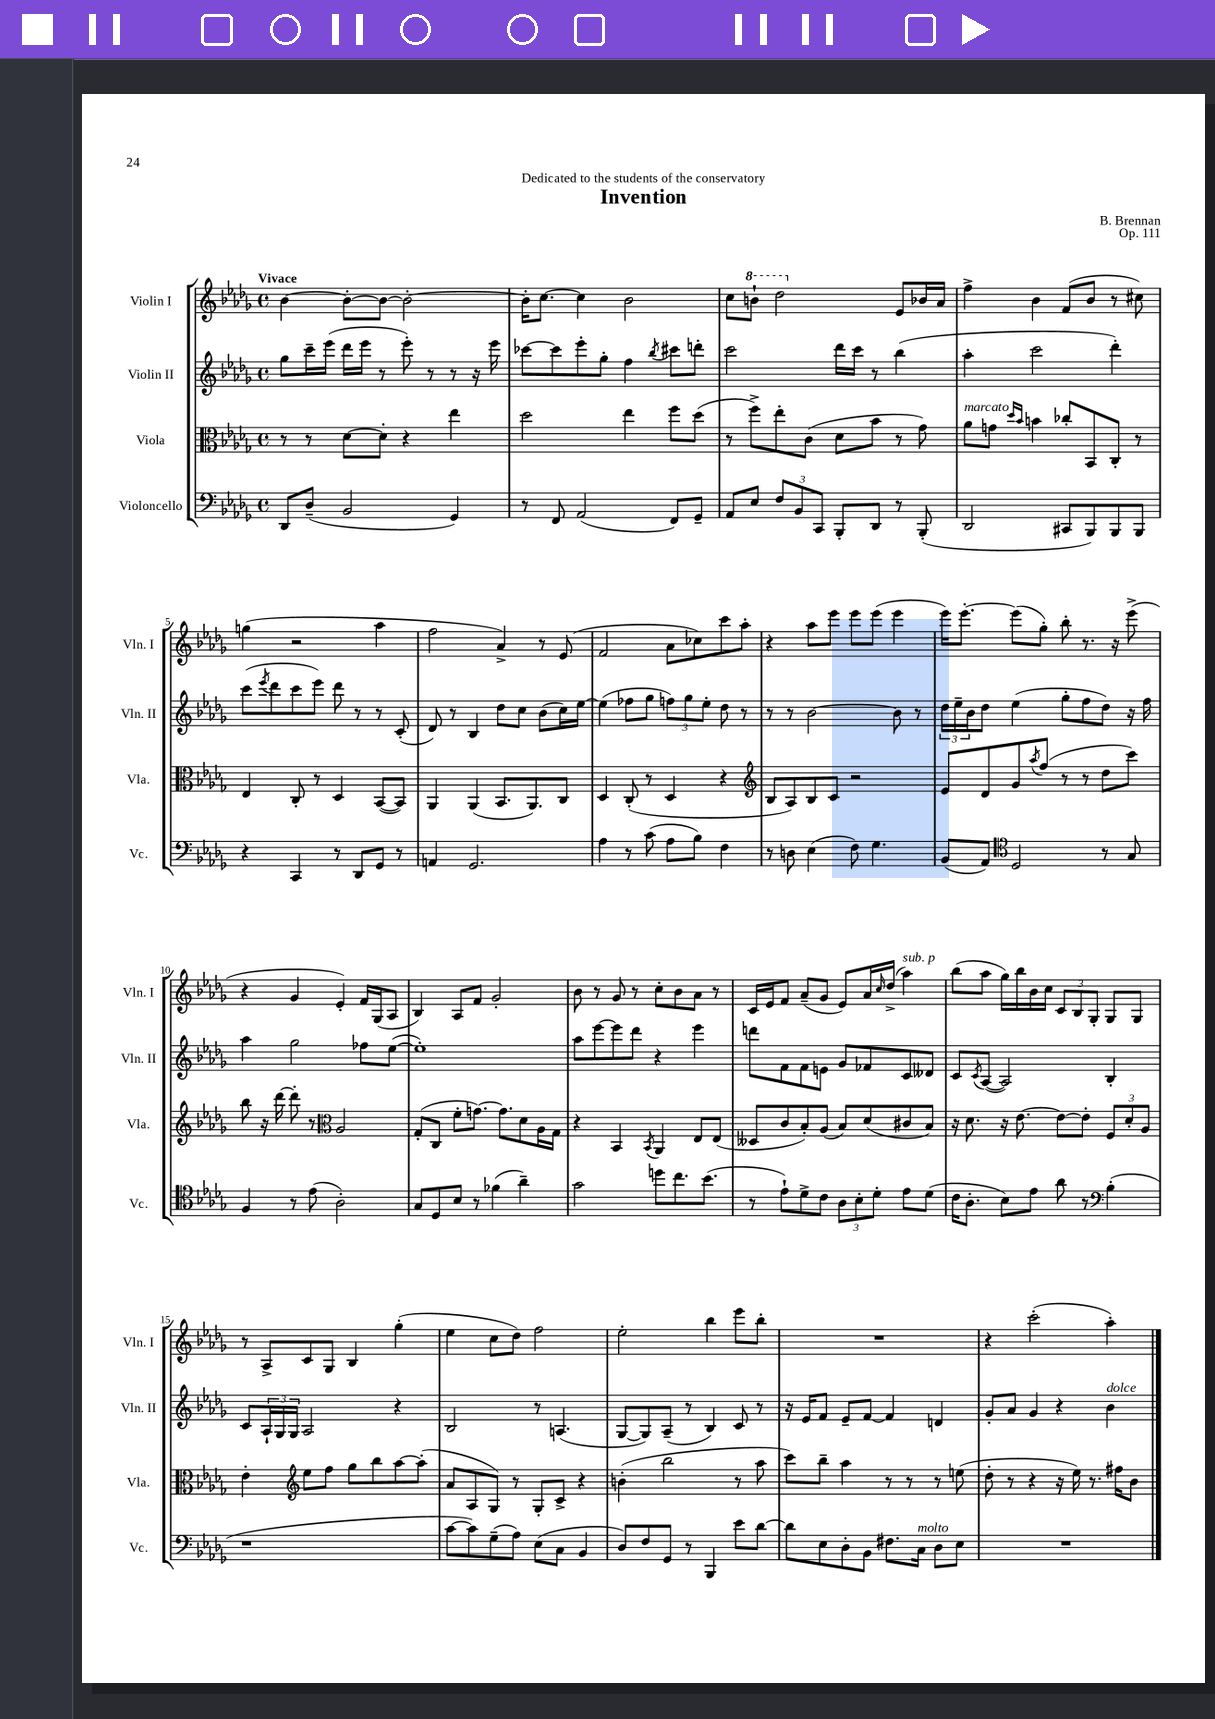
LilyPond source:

\header { title = "Invention" composer = "B. Brennan" dedication = "Dedicated to the students of the conservatory" opus = "Op. 111" }
<<
\new StaffGroup <<
\new Staff = "s0" \with { instrumentName = "Violin I" shortInstrumentName = "Vln. I" } {
    \clef treble \key des \major \defaultTimeSignature \time 4/4 \tempo "Vivace"
    bes'4~ bes'8~-. bes'8~ bes'2~-. |
    bes'16-. c''8.~ c''4 bes'2 |
    c''8 \ottava #1 b''8-! des'''2 \ottava #0 ees'8 bes'!16 aes'16 |
    f''4-> bes'4 f'8( bes'8 r8 cis''8) |
    g''4( r2 aes''4 |
    f''2 aes'4->) r8 ees'8( |
    f'2 aes'8 ces''8) c'''8 aes''8-. |
    r4 aes''8 ees'''8 ees'''8 ees'''8( ees'''4 |
    ees'''16) ees'''8.~-. ees'''8( ges''8-.) bes''8-. r8. r16 ees'''8->( |
    r4 ges'4 ees'4-.) f'16 ges16( aes8 |
    bes4) aes8 f'8 ges'2-. |
    bes'8 r8 ges'8 r8 c''8-. bes'8 aes'8 r8 |
    c'16 ees'16 f'8 aes'8--( ges'8 ees'8) aes'16 \grace { c''16 } des''16->( aes''4^\markup { \italic "sub. p" }) |
    bes''8( aes''8 ges''16) bes''16 bes'16 c''16 \tuplet 3/2 { c'8 bes8 ges8-. } ges8 ges8 |
    r8 aes8-> c'8 ges8 bes4 ges''4-.( |
    ees''4 c''8 des''8) f''2 |
    ees''2-. bes''4 ees'''8 bes''8-. |
    R1 |
    r4 c'''2-.( aes''4-.) \bar "|." |
}
\new Staff = "s1" \with { instrumentName = "Violin II" shortInstrumentName = "Vln. II" } {
    \clef treble \key des \major \defaultTimeSignature \time 4/4
    ges''8 c'''16-- ees'''16( des'''16 ees'''16 r8 ees'''8-.) r8 r8 r16 ees'''16 |
    ces'''8~ ces'''8 ees'''8-. ges''8-. f''4 \acciaccatura { bes''8 } cis'''8 d'''8-. |
    c'''2 des'''16 c'''16 r8 bes''4( |
    aes''4-. c'''2 des'''4-.) |
    c'''8( \acciaccatura { ees'''8 } des'''8 c'''8 ees'''8) des'''8 r8 r8 c'8-.( |
    des'8) r8 bes4 des''8 c''8 bes'8( c''16) ees''16~ |
    ees''4( fes''8 ges''8 \tuplet 3/2 { f''8) ges''8 ees''8-. } des''8 r8 |
    r8 r8 bes'2~ bes'8 r8 |
    \tuplet 3/2 { des''16 ees''16-- bes'16 } des''8 ees''4( ges''8-. f''8 des''8) r16 f''16 |
    aes''4 ges''2 fes''8 ees''8~( |
    ees''1-.) |
    aes''8 ees'''8~ ees'''8 des'''8 r4 ees'''4 |
    d'''8 f'8 f'8 e'8 ges'8 fes'8 c'8 deses'8 |
    c'8 \acciaccatura { c'8 } aes8~( aes2) bes4-. |
    c'8 \tuplet 3/2 { aes16-! ges16 ges16 } aes2 r4 |
    bes2 r8 a4.( |
    ges8~ ges8) aes8--( r8 bes4) c'8 r8 |
    r16 ees'16 f'8 ees'8-- f'8~ f'4 d'4 |
    ges'8-. aes'8 ges'4 r4 bes'4^\markup { \italic "dolce" } \bar "|." |
}
\new Staff = "s2" \with { instrumentName = "Viola" shortInstrumentName = "Vla." } {
    \clef alto \key des \major \defaultTimeSignature \time 4/4
    r8 r8 des'8~ des'8-. r4 ees''4 |
    des''2 ees''4 f''8 des''8( |
    r8 f''8->) ees''8-. c'8( des'8 bes'8 r8 ges'8) |
    aes'8^\markup { \italic "marcato" } g'8 \grace { des''16 bes'16 } b'4 ces''8-. bes,8 c8-. r8 |
    ees4 c8-. r8 des4 bes,8~( bes,8) |
    aes,4 aes,4( bes,8. aes,8.) c8 |
    des4 c8-.( r8 des4 r4 |
    \clef treble bes8 aes8) bes8 c'8 r2 |
    ees'8 des'8 ges'8 \acciaccatura { aes''8 } f''8( r8 r8 des''8 c'''8) |
    bes''8 r16 des'''16~ des'''8-. r8 \clef alto aes2 |
    ges8-.( c8 f'8-. g'8.~) g'8. des'8 aes16 ges16 |
    r4 bes,4 \acciaccatura { bes,8 } aes,4 ees8 ees8( |
    deses8 c'8 bes8-.) aes8( bes8) des'8( cis'8 bes8) |
    r16 des'8. r16 ees'8.~ ees'8~ ees'8-. \tuplet 3/2 { f8 des'8-. aes8 } |
    ees'4-. \clef treble ees''8 f''8 ges''8 bes''8 aes''8~ aes''8-.( |
    aes'8 aes8 ges8) r8 ges8-. c'8-> r4 |
    b'4-.( bes''2 r8 aes''8 |
    c'''8) bes''8-- aes''4 r8 r8 r8 e''8( |
    des''8-. r8 r4 r16 ees''16) r8. fis''16 bes'8 \bar "|." |
}
\new Staff = "s3" \with { instrumentName = "Violoncello" shortInstrumentName = "Vc." } {
    \clef bass \key des \major \defaultTimeSignature \time 4/4
    des,8 des8--( bes,2 ges,4) |
    r8 f,8 aes,2( f,8) ges,8-- |
    aes,8 ees8 \tuplet 3/2 { f8 bes,8 c,8 } bes,,8-. des,8 r8 bes,,8-.( |
    des,2 cis,8 bes,,8) bes,,8 bes,,8 |
    r4 c,4 r8 des,8 ges,8 r8 |
    a,4 ges,2. |
    aes4 r8 c'8( aes8 bes8) f4 |
    r8 d8 ees4( f8) ges4. |
    bes,8( aes,8) \clef tenor des2 r8 ges8 |
    f4 r8 ees'8( aes2-.) |
    ges8 des8 bes8 r8 fes'4( aes'4--) |
    ges'2 d''8 c''8. bes'8.( |
    r8 ees'8-!) des'8-> c'8 \tuplet 3/2 { aes8 bes8-. des'8-. } ees'8 des'8( |
    c'16 aes8.-. bes8) ees'8 aes'8 r8 \clef bass bes4-.( |
    r1 |
    c'8~ c'8) ges8--( aes8) ees8( c8 bes,4 |
    des8) f8 ges,8 r8 bes,,4 ees'8 des'8~ |
    des'8 ees8 des8-. bes,8 fis8. c16^\markup { \italic "molto" } des8 ees8 |
    R1 \bar "|." |
}
>>
>>
